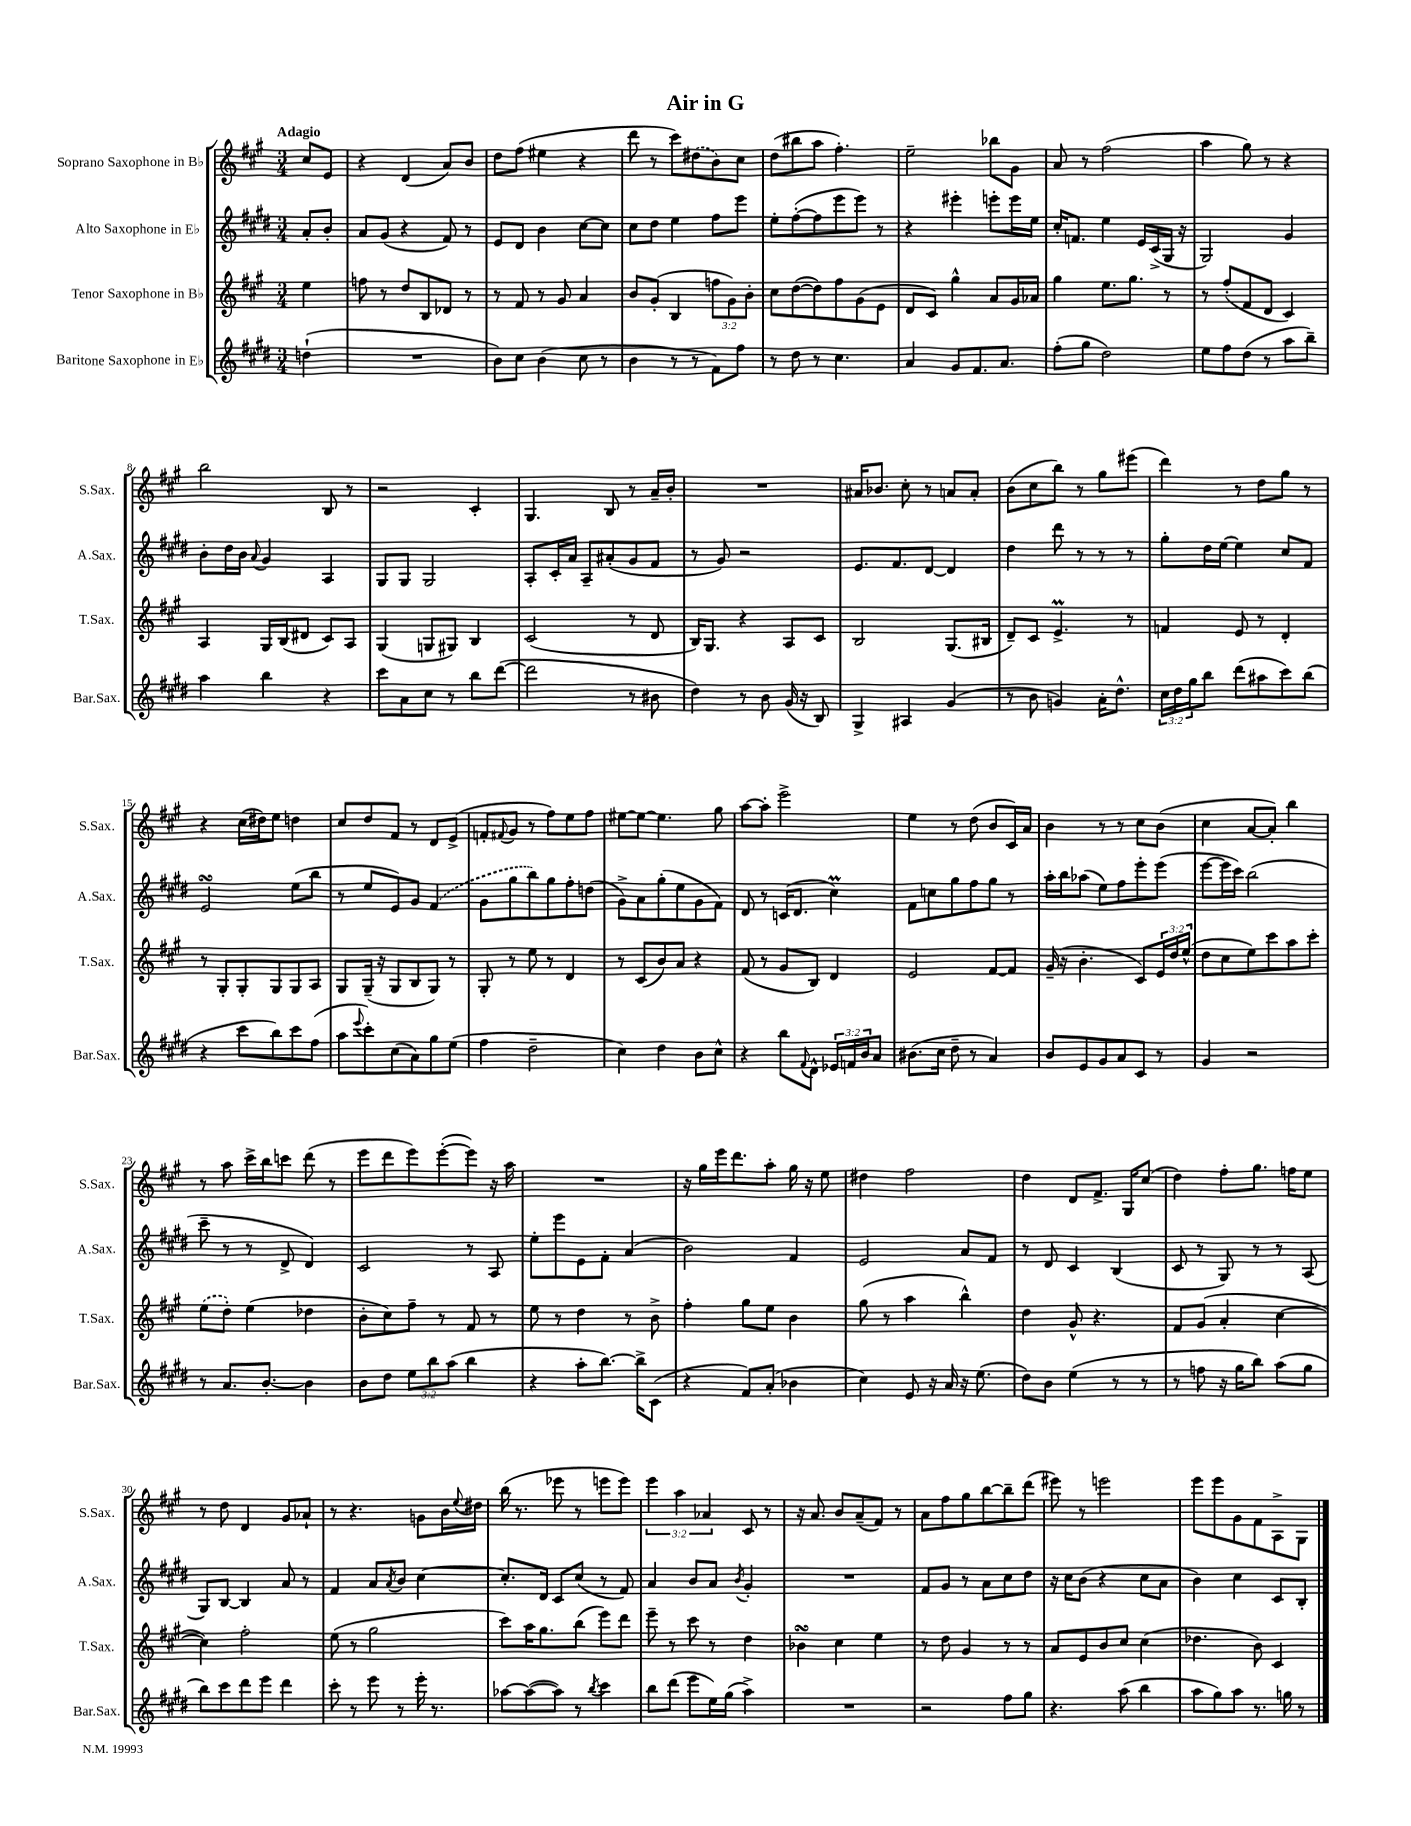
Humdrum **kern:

**kern	**kern	**kern	**kern
*part4	*part3	*part2	*part1
*staff4	*staff3	*staff2	*staff1
*I"Baritone Saxophone in E♭	*I"Tenor Saxophone in B♭	*I"Alto Saxophone in E♭	*I"Soprano Saxophone in B♭
*I'Bar.Sax.	*I'T.Sax.	*I'A.Sax.	*I'S.Sax.
*clefG2	*clefG2	*clefG2	*clefG2
*k[f#c#g#d#]	*k[f#c#g#]	*k[f#c#g#d#]	*k[f#c#g#]
*M3/4	*M3/4	*M3/4	*M3/4
=	=	=	=
!	!	!	!LO:TX:a:B:t=Adagio
(4ddn`\	4ee\	8a'/L	8cc#/L
.	.	8b'/J	8e/J
=1	=1	=1	=1
2.r	8ffn\	8a/L	4r
.	8r	(8g#/J	.
.	8dd/L	4r	(4d/
.	8B/	.	.
.	8d-X/J	8f#/)	8a/L)
.	8r	8r	8b/J
=2	=2	=2	=2
8b\L)	8r	8e/L	8dd\L
8cc#\J	8f#/	8d#/J	(8ff#\J
(4b\	8r	4b\	4ee#X\
.	8g#/	.	.
8cc#\	4a/	[8cc#\L	4r
8r	.	8cc#\J]	.
=3	=3	=3	=3
4b\	8b/L	8cc#\L	8ddd\
.	(8g#'/J	8dd#\J	8r
8r	4B/	4ee\	8ccc#\L)
8r	.	.	(8dd#X\
8f#\L)	12ffn\L	8ff#\L	8b\)
.	12g#\)	.	.
8ff#\J	.	8eee\J	8cc#\J
.	12b'\J	.	.
=4	=4	=4	=4
8r	8cc#\L	8ee'\L	(8dd\L
8dd#\	([8dd\	([8ff#'\	8bb#X\
8r	8dd\])	8ff#\]	8aa\J
4.cc#\	8ff#\	8eee\	4.ff#'\)
.	(8g#\	8eee\J)	.
.	8e\J	8r	.
=5	=5	=5	=5
4a/	8d/L	4r	2ee~\
.	8c#/J)	.	.
8g#/L	4gg#^^\	4eee#X'\	.
8.f#/	.	.	.
.	8a/L	8eeen'\L	8bb-X\L
8.a/J	.	.	.
.	16g#/L	16eee\L	8g#\J
.	16a-X/JJ	16ee\JJ	.
=6	=6	=6	=6
(8ff#'\L	4gg#\	16cc#'/KL	8a/
.	.	8.fn/J	.
8gg#\J	.	.	8r
2dd#\)	8.ee\L	4ee\	(2ff#\
.	8.gg#\J	.	.
.	.	16e/LL	.
.	.	(16c#^/	.
.	8r	16G#/JJ	.
.	.	16r	.
=7	=7	=7	=7
8ee\L	8r	2G#/)	4aa\
8ff#\	(8ff#'/L	.	.
(8dd#\J	8f#/	.	8gg#\)
8r	8d/J	.	8r
8aa\L	4c#/)	4g#/	4r
8bb~\J)	.	.	.
!!LO:LB:g=z
=8	=8	=8	=8
4aa\	4A/	8b'\L	2bb\
.	.	16dd#\L	.
.	.	16b\JJ	.
.	.	8qqa/	.
4bb\	16G#/LL	4g#/	.
.	(16B/J	.	.
.	8d#X/J	.	.
4r	8c#/L)	4A/	8B/
.	8A/J	.	8r
=9	=9	=9	=9
8ccc#\L	(4G#/	8G#/L	2r
8a\	.	8G#/J	.
8cc#\J	8Gn/L	2G#/	.
8r	8G#X/J)	.	.
8bb\L	4B/	.	4c#'/
([8ddd#\J	.	.	.
=10	=10	=10	=10
2ddd#\]	(2c#/	8A'/L	4.G#/
.	.	16c#'/L	.
.	.	16a/JJ	.
.	.	8A~/L	.
.	.	(8a#X'/	8B/
8r	8r	8g#/	8r
8b#X\	8d/	8f#/J	16a~/LL
.	.	.	16b'/JJ
=11	=11	=11	=11
4dd#\)	16B/KL)	8r	2.r
.	8.G#/J	.	.
.	.	8g#/)	.
8r	4r	2r	.
8b\	.	.	.
(16g#/	8A/L	.	.
16r	.	.	.
8B/)	8c#/J	.	.
=12	=12	=12	=12
4G#^/	2B/	8.e/L	16a#X/KL
.	.	.	8.b-X/J
.	.	8.f#/	.
4A#X/	.	.	8cc#'\
.	.	[8d#/J	8r
(4g#/	(8.G#/L	4d#/]	8an/L
.	.	.	8a'/J
.	16B#X/Jk	.	.
=13	=13	=13	=13
8r	8d~/L)	4dd#\	(8b\L
8b\	8c#/J	.	8cc#\
4gn/)	4.eM^/	8ddd#\	8bb\J)
.	.	8r	8r
16a'\KL	.	8r	8gg#\L
8.dd#^^\J	.	.	.
.	8r	8r	(8eee#X\J
=14	=14	=14	=14
24cc#\LL	4fn/	8gg#'\L	4ddd\)
24dd#\	.	.	.
24gg#\J	.	.	.
8bb\J	.	16dd#\L	.
.	.	[16ee\JJ	.
(8ddd#\L	8e/	4ee\]	8r
8aa#X\	8r	.	8dd\L
8ccc#\)	4d'/	8cc#/L	8gg#\J
(8bb\J	.	8f#/J	8r
!!LO:LB:g=z
=15	=15	=15	=15
4r	8r	2esSSs/	4r
.	8G#'/L	.	.
8ccc#\L	8G#'/	.	(16cc#\LL
.	.	.	16dd#X\J)
8bb\)	8G#/	.	8ee\J
8ccc#\	8G#/	(8ee\L	4ddn\
(8ff#\J	8A/J	8bb\J	.
=16	=16	=16	=16
8aa\L	8G#/L	8r	8cc#/L
8qqeee/	.	.	.
8ccc#'\)	(16G#~/Jk	8ee/L	8dd/
.	16r	.	.
(8cc#\	8G#/L	8e/)	8f#/J
8a\)	8B/	8g#/J	8r
8gg#\	8G#/J)	(4f#/	8d/L
(8ee\J	8r	.	(8e^/J
=17	=17	=17	=17
4ff#\	8G#'/	8g#\L	8fn'/L
.	.	.	8qqf#X/
.	8r	8gg#\	8g#/J
2dd#~\	8ee\	8bb\)	8r
.	8r	8gg#\	8ff#\L)
.	4d/	8ff#'\	8ee\
.	.	(8ddn\J	8ff#\J
=18	=18	=18	=18
4cc#\)	8r	8g#^\L)	[8ee#X\L
.	(8c#/L	8a\	8ee#\J_
4dd#\	8b/)	(8gg#'\	4.ee#\]
.	8a/J	8ee\	.
8b\L	4r	8g#\	.
8cc#^^\J	.	8f#\J)	8gg#\
=19	=19	=19	=19
4r	(8f#/	8d#/	[8aa\L
.	8r	8r	8aa'\J]
8bb\L	8g#/L	(16cn/KL	2eee^\
.	.	8.d#/J	.
8qqf#/	.	.	.
8d#^^\J	8B/J)	.	.
24e-X/LL	4d/	4cc#M\)	.
24fn/	.	.	.
24b/J	.	.	.
8a/J	.	.	.
=20	=20	=20	=20
(8.b#X\L	2e/	8f#\L	4ee\
.	.	8ccn\	.
16cc#\Jk	.	.	.
8dd#~\	.	8gg#\	8r
8r	.	8ff#\	(8dd\
4a/)	[8f#/L	8gg#\J	8b/L
.	8f#/J]	8r	16c#/L)
.	.	.	16a/JJ
=21	=21	=21	=21
8b/L	(16g#~/	16aa'\LL	4b\
.	16r	16bb\J	.
8e/	4.b'\	(8aa-X\J	.
8g#/	.	8ee\L)	8r
8a/	.	8ff#\	8r
8c#/J	8c#/L)	8eee'\	8cc#\L
8r	24e/L	(8eee\J	(8b\J
.	24dd/	.	.
.	(24ee^^/JJ	.	.
=22	=22	=22	=22
4g#/	8dd\L	[8eee\L	4cc#\
.	8cc#\	16eee\L]	.
.	.	16ccc#\JJ)	.
2r	8ee\)	(2bb\	[8a/L
.	8ccc#\	.	8a'/J])
.	8aa\	.	4bb\
.	8ccc#'\J	.	.
!!LO:LB:g=z
=23	=23	=23	=23
8r	(8ee\L	8ccc#~\	8r
8.a/L	8dd'\J)	8r	8aa\
.	(4ee\	8r	16ccc#^\LL
[8.b'/J	.	.	16bb\J
.	.	8d#^/	8cccn\J
4b\]	4dd-X\	4d#/)	(8ddd\
.	.	.	8r
=24	=24	=24	=24
8b\L	8b'\L	2c#/	8eee\L
8dd#\J	8cc#\)	.	8ddd\
12ee\L	8ff#~\J	.	8eee\)
12bb\	.	.	.
.	8r	.	([8eee'\
(12aa\J	.	.	.
4bb\	8f#/	8r	8eee\J])
.	8r	8A/	16r
.	.	.	16aa\
=25	=25	=25	=25
4r	8ee\	8ee'\L	2.r
.	8r	8eee\	.
8aa'\L	4dd\	8e\	.
[8.bb\J)	.	8f#'\J	.
.	8r	(4a/	.
16bb^\KL]	.	.	.
(8c#\J	8b^\	.	.
=26	=26	=26	=26
4r	4ff#'\	2b\)	16r
.	.	.	16gg#\LL
.	.	.	16eee\J
.	.	.	8.ddd\
8f#/L)	8gg#\L	.	.
(8a'/J	8ee\J	.	8aa'\J
4b-X\	4b\	4f#/	16gg#\
.	.	.	16r
.	.	.	8ee\
=27	=27	=27	=27
4cc#\)	(8gg#\	2e/	4dd#X\
.	8r	.	.
8e/	4aa\	.	2ff#\
16r	.	.	.
16a/	.	.	.
16r	4bb^^\)	8a/L	.
(8.ee\	.	.	.
.	.	8f#/J	.
=28	=28	=28	=28
8dd#\L)	4dd\	8r	4dd\
8b\J	.	8d#/	.
(4ee\	8g#^^/	4c#/	8d/L
.	4.r	.	8.f#^/J
8r	.	(4B/	.
.	.	.	16G#/KL
8r	.	.	(8cc#/J
=29	=29	=29	=29
8r	8f#/L	8c#/	4dd\)
8ffn\	(8g#/J	8r	.
16r	4a'/	8G#/)	8ff#'\L
16gg#\KL	.	.	.
8bb\J)	.	8r	8.gg#\J
(8aa\L	[4cc#\	8r	.
.	.	.	16ffn\KL
8gg#\J	.	(8A/	8ee\J
!!LO:LB:g=z
=30	=30	=30	=30
8bb\L)	4cc#\])	8G#/L)	8r
8ccc#\	.	[8B/J	8dd\
8ddd#\	2ff#'\	4B/]	4d/
8eee\J	.	.	.
4ddd#\	.	8a/	8g#/L
.	.	8r	8a-X`/J
=31	=31	=31	=31
8ccc#'\	(8ee\	4f#/	8r
8r	8r	.	4.r
8eee\	2gg#\	8a/L	.
.	.	8qa/	.
8r	.	8b/J	.
16eee'\	.	[4cc#\	8gn\L
8.r	.	.	.
.	.	.	16b\L
.	.	.	8qqee/
.	.	.	16dd#X\JJ
=32	=32	=32	=32
[8aa-X\L	8ccc#\L)	8.cc#'/L]	(16bb\
.	.	.	8.r
(8aa-\_	16aa\K	.	.
.	8.gg#\	16d#/Jk	.
8aa-\J])	.	8c#/L	8eee-X\
8r	(8bb\J	(8cc#/J	8r
8qbb/	.	.	.
4ccc#\	8eee\L)	8r	8eeen\L
.	8ddd\J	8f#/)	8eee\J)
=33	=33	=33	=33
8bb\L	8eee~\	4a/	6eee\
(8ddd#\J	8r	.	.
.	.	.	6aa\
8eee\L	8ccc#\	8b/L	.
.	.	.	6a-X/
16ee\L)	8r	8a/J	.
(16gg#\JJ	.	.	.
.	.	8qb/	.
4aa^\)	4dd\	4g#'/	8c#/
.	.	.	8r
=34	=34	=34	=34
2.r	4b-XsSSs\	2.r	16r
.	.	.	8.a/
.	4cc#\	.	8b/L
.	.	.	(8a~/
.	4ee\	.	8f#/J)
.	.	.	8r
=35	=35	=35	=35
2r	8r	8f#/L	8a\L
.	8dd\	8g#/J	8ff#\
.	4g#/	8r	8gg#\
.	.	8a\L	[8bb\
8ff#\L	8r	8cc#\	8bb~\]
8gg#\J	8r	8dd#\J	(8ddd\J
=36	=36	=36	=36
4.r	8a/L	16r	8eee#X\)
.	.	16cc#\KL	.
.	8e/	(8b\J	8r
.	8b/	4r	2eeen\
(8aa\	8cc#/J	.	.
4bb\	(4cc#\	8cc#\L	.
.	.	8a\J	.
=37	=37	=37	=37
8aa\L	4.dd-X\	4b\)	8eee\L
8gg#\)	.	.	8eee\
8aa\J	.	4cc#\	8g#\
8.r	8b\)	.	8f#\
.	4c#/	8c#/L	8A^\
16ggn\	.	.	.
8r	.	8B'/J	8G#\J
==	==	==	==
*-	*-	*-	*-
